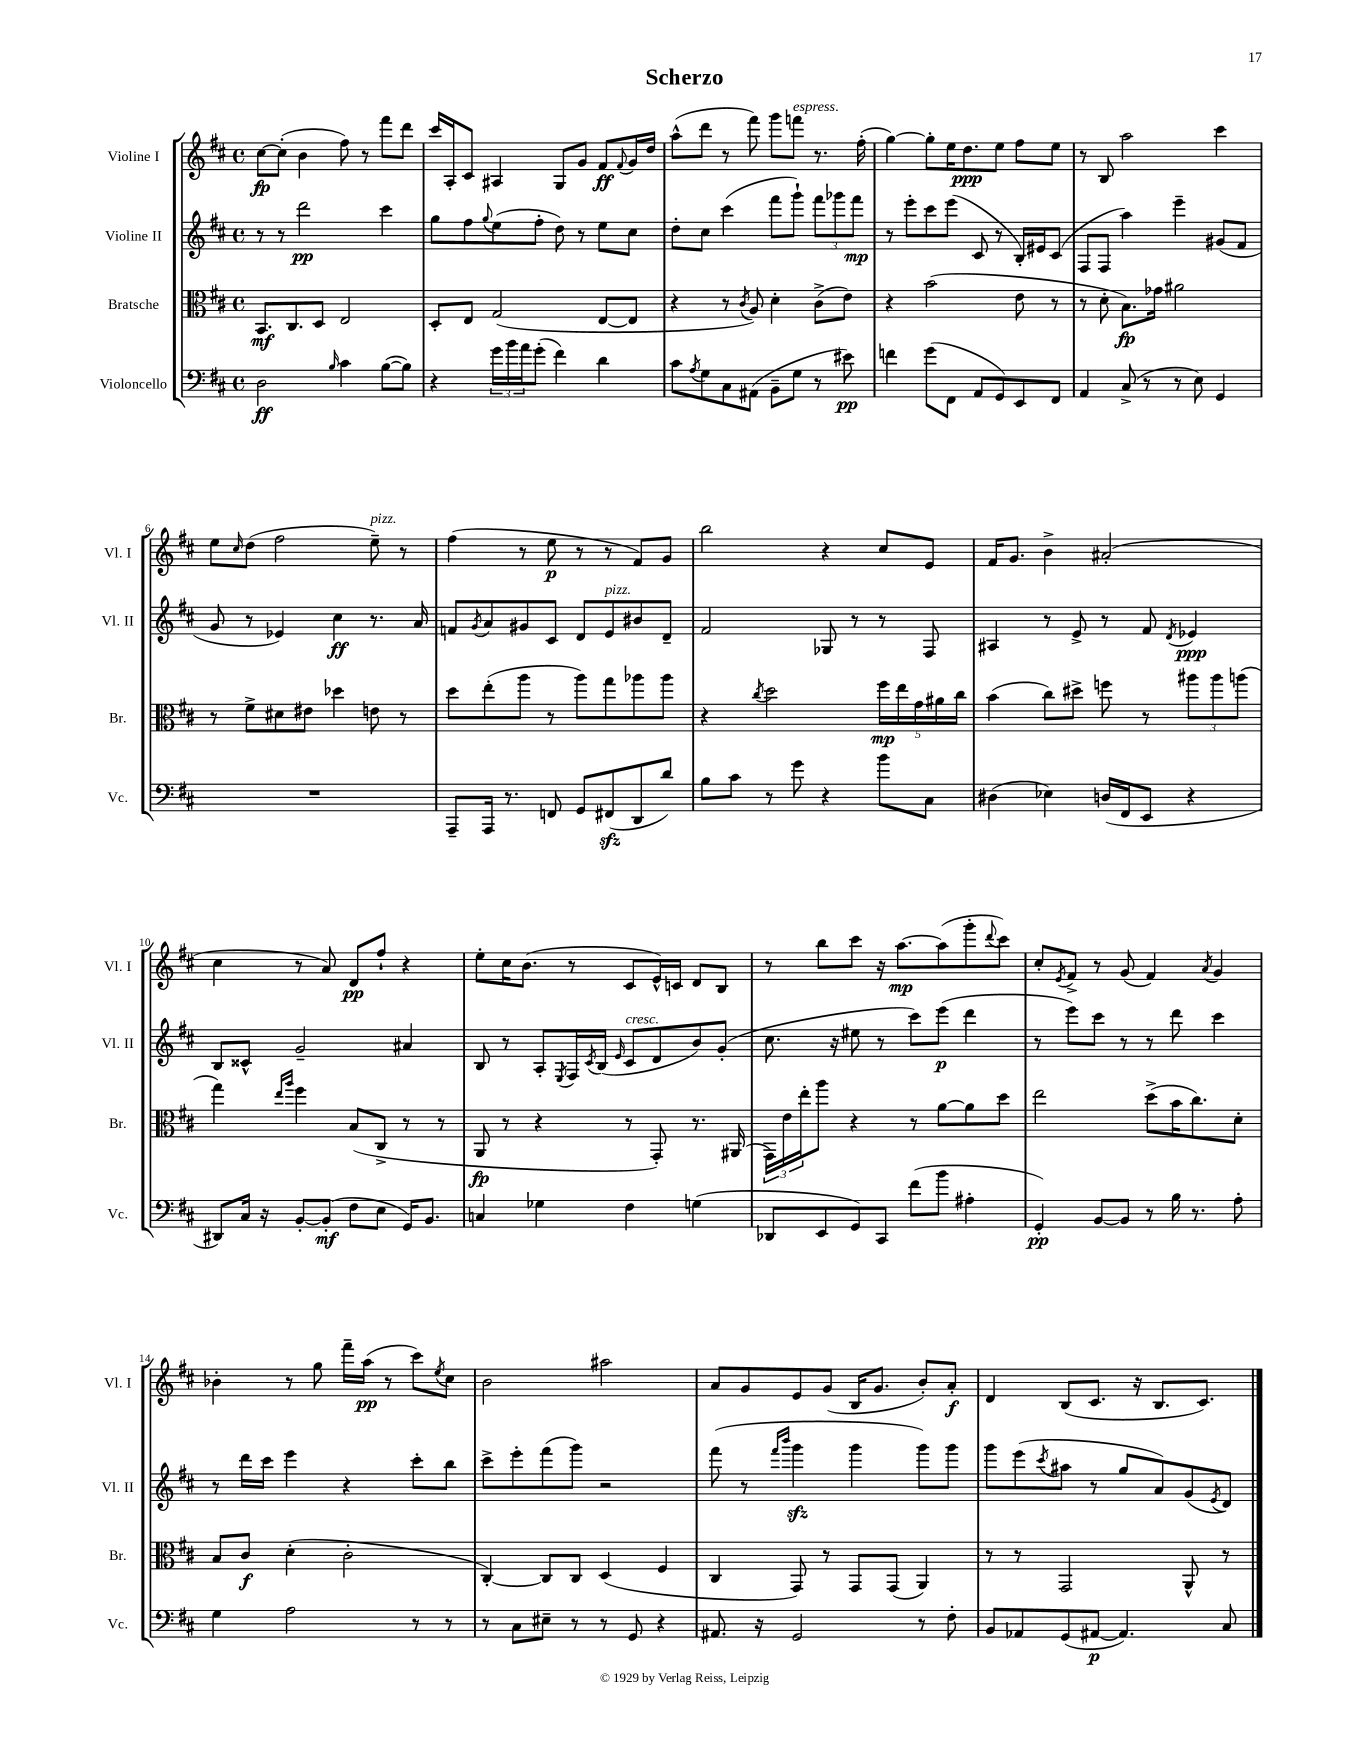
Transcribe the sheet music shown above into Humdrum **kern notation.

**kern	**kern	**kern	**kern
*staff4	*staff3	*staff2	*staff1
*clefF4	*clefC3	*clefG2	*clefG2
*k[f#c#]	*k[f#c#]	*k[f#c#]	*k[f#c#]
*M4/4	*M4/4	*M4/4	*M4/4
*met(c)	*met(c)	*met(c)	*met(c)
2D	8.BB	8r	[8cc#
.	.	8r	(8cc#']
.	8.C#	.	.
.	.	2ddd	4b
.	8D	.	.
16qqB	.	.	.
4c#	2E	.	8ff#)
.	.	.	8r
([8B	.	4ccc#	8fff#
8B])	.	.	8ddd
=	=	=	=
4r	8D'	8gg	16ccc#
.	.	.	16A'
.	8E	8ff#	8c#
.	.	8qqgg	.
24g	(2G	(8ee	4A#
24b	.	.	.
24a	.	.	.
(8g'	.	8ff#'	.
4f#)	.	8dd)	8G
.	.	8r	8g
4d	[8E	8ee	8f#
.	.	.	8qqf#
.	8E]	8cc#	16g
.	.	.	16dd
=	=	=	=
8c#	4r	8dd'	(8aa^^
8qA	.	.	.
8G	.	8cc#	8ddd
8C#	8r	(4ccc#	8r
.	8qc#	.	.
(8AA#	8A)	.	8fff#)
8BB~	4d'	8fff#	8ggg
8G	.	8ggg`)	8fff
8r	(8c#^	12fff#	8.r
.	.	12ggg-	.
8e#)	8e)	.	.
.	.	12fff#	.
.	.	.	(16ff#'
=	=	=	=
4f	4r	8r	[4gg)
.	.	8eee'	.
(8g	(2b	8ccc#	8gg']
8FF#	.	(8eee	16ee
.	.	.	8.dd
8AA	.	8c#	.
8GG)	.	8r	8ee
8EE	8e	16B')	8ff#
.	.	16e#	.
8FF#	8r	(8c#	8ee
=	=	=	=
4AA	8r	8F#	8r
.	8d'	8F#	8B
(8C#^	8.B)	4aa)	2aa
8r	.	.	.
.	16g-	.	.
8r	2a#	4eee~	.
8E)	.	.	.
4GG	.	(8g#	4ccc#
.	.	8f#	.
=	=	=	=
1r	8r	8g	8ee
.	.	.	16qqcc#
.	8f#^	8r	(8dd
.	8d#	4e-)	2ff#
.	8e#	.	.
.	4dd-	4cc#	.
.	8e	8.r	8ee~)
.	8r	.	8r
.	.	16a	.
=	=	=	=
8AAA~	8dd	8f	(4ff#
.	.	8qg	.
16AAA	(8ee'	8a	.
8.r	.	.	.
.	8aa	8g#	8r
8FF	8r	8c#	8ee
8GG	8aa)	8d	8r
(8FF#	8gg	8e	8r
8DD	8aa-	8b#	8f#)
8d)	8aa-	8d~	8g
=	=	=	=
8B	4r	2f#	2bb
8c#	.	.	.
.	8qcc#	.	.
8r	2dd	.	.
8g	.	.	.
4r	.	8G-	4r
.	.	8r	.
8b	20ff#	8r	8cc#
.	20ee	.	.
.	20g	.	.
8C#	.	8F#	8e
.	20a#	.	.
.	20cc#	.	.
=	=	=	=
(4D#	(4b	4A#	16f#
.	.	.	8.g
4E-)	8cc#)	8r	4b^
.	8dd#^	8e^	.
(16D	8ff	8r	(2a#'
16FF#	.	.	.
8EE	8r	8f#	.
.	.	8qd	.
4r	12aa#	4e-	.
.	12aa#	.	.
.	(12aa	.	.
=	=	=	=
8DD#)	4gg)	8B	4cc#
16C#	.	8c##^^	.
16r	.	.	.
.	16qqee	.	.
.	16qqaa	.	.
[8BB'	4ff#	2g~	8r
(8BB']	.	.	8a)
8F#	(8B	.	8d
8E	8C#^	.	8ff#`
16GG)	8r	4a#	4r
8.BB	.	.	.
.	8r	.	.
=	=	=	=
4C	8AA	8B	8ee'
.	8r	8r	16cc#
.	.	.	(8.b
4G-	4r	8A'	.
.	.	8qE	.
.	.	16F#	8r
.	.	8qc#	.
.	.	(16B	.
.	.	16qqe	.
4F#	8r	8c#	8c#
.	8GG')	8d	16e^^)
.	.	.	16c
(4G	8.r	8b)	8d
.	.	(8g'	8B
.	(16AA#	.	.
=	=	=	=
8DD-	24GG)	8.cc#	8r
.	24e	.	.
.	24ee'	.	.
8EE	8aa	.	8bb
.	.	16r	.
8GG)	4r	8ee#	8ccc#
8CC#	.	8r	16r
.	.	.	[8.aa
(8f#	8r	8ccc#)	.
8b	[8a	(8eee	(8aa]
4A#'	8a]	4ddd	8ggg'
.	.	.	8qqddd
.	8dd	.	8ccc#)
=	=	=	=
4GG')	2ee	8r	8cc#'
.	.	.	8qe
.	.	8eee)	8f#^
[8BB	.	8ccc#	8r
8BB]	.	8r	(8g
8r	(8dd^	8r	4f#)
16B	16b	8ddd	.
8.r	8.cc#)	.	.
.	.	.	8qa
.	.	4ccc#	4g
8A'	8d'	.	.
=	=	=	=
4G	8B	8r	4b-'
.	8c#	16ddd	.
.	.	16ccc#	.
2A	(4d'	4eee	8r
.	.	.	8gg
.	2c#'	4r	16fff#~
.	.	.	(16aa
.	.	.	8r
8r	.	8ccc#'	8ccc#)
.	.	.	8qee
8r	.	8bb	8cc#
=	=	=	=
8r	[4C#')	8ccc#^	2b
8C#	.	8eee'	.
8E#~	8C#]	(8fff#	.
8r	8C#	8ggg)	.
8r	(4D	2r	2aa#
8GG	.	.	.
4r	4F#	.	.
=	=	=	=
8.AA#	4C#	(8fff#	8a
.	.	8r	8g
16r	.	.	.
.	.	16qqfff#	.
.	.	16qqbbb	.
2GG	8GG)	4ggg	8e
.	8r	.	(8g
.	8GG	4ggg	16B
.	.	.	8.g
.	(8GG	.	.
8r	4AA)	8ggg)	8b')
8F#'	.	8ggg	8a'
=	=	=	=
8BB	8r	8ggg	4d
8AA-	8r	(8eee	.
.	.	8qccc#	.
(8GG	2GG	8aa#	(8B
[8AA#	.	8r	8.c#
4.AA#])	.	8gg	.
.	.	.	16r
.	.	8a)	8.B
.	8AA^^	(8g	.
.	.	.	8.c#)
.	.	8qe	.
8C#	8r	8d)	.
==	==	==	==
*-	*-	*-	*-
